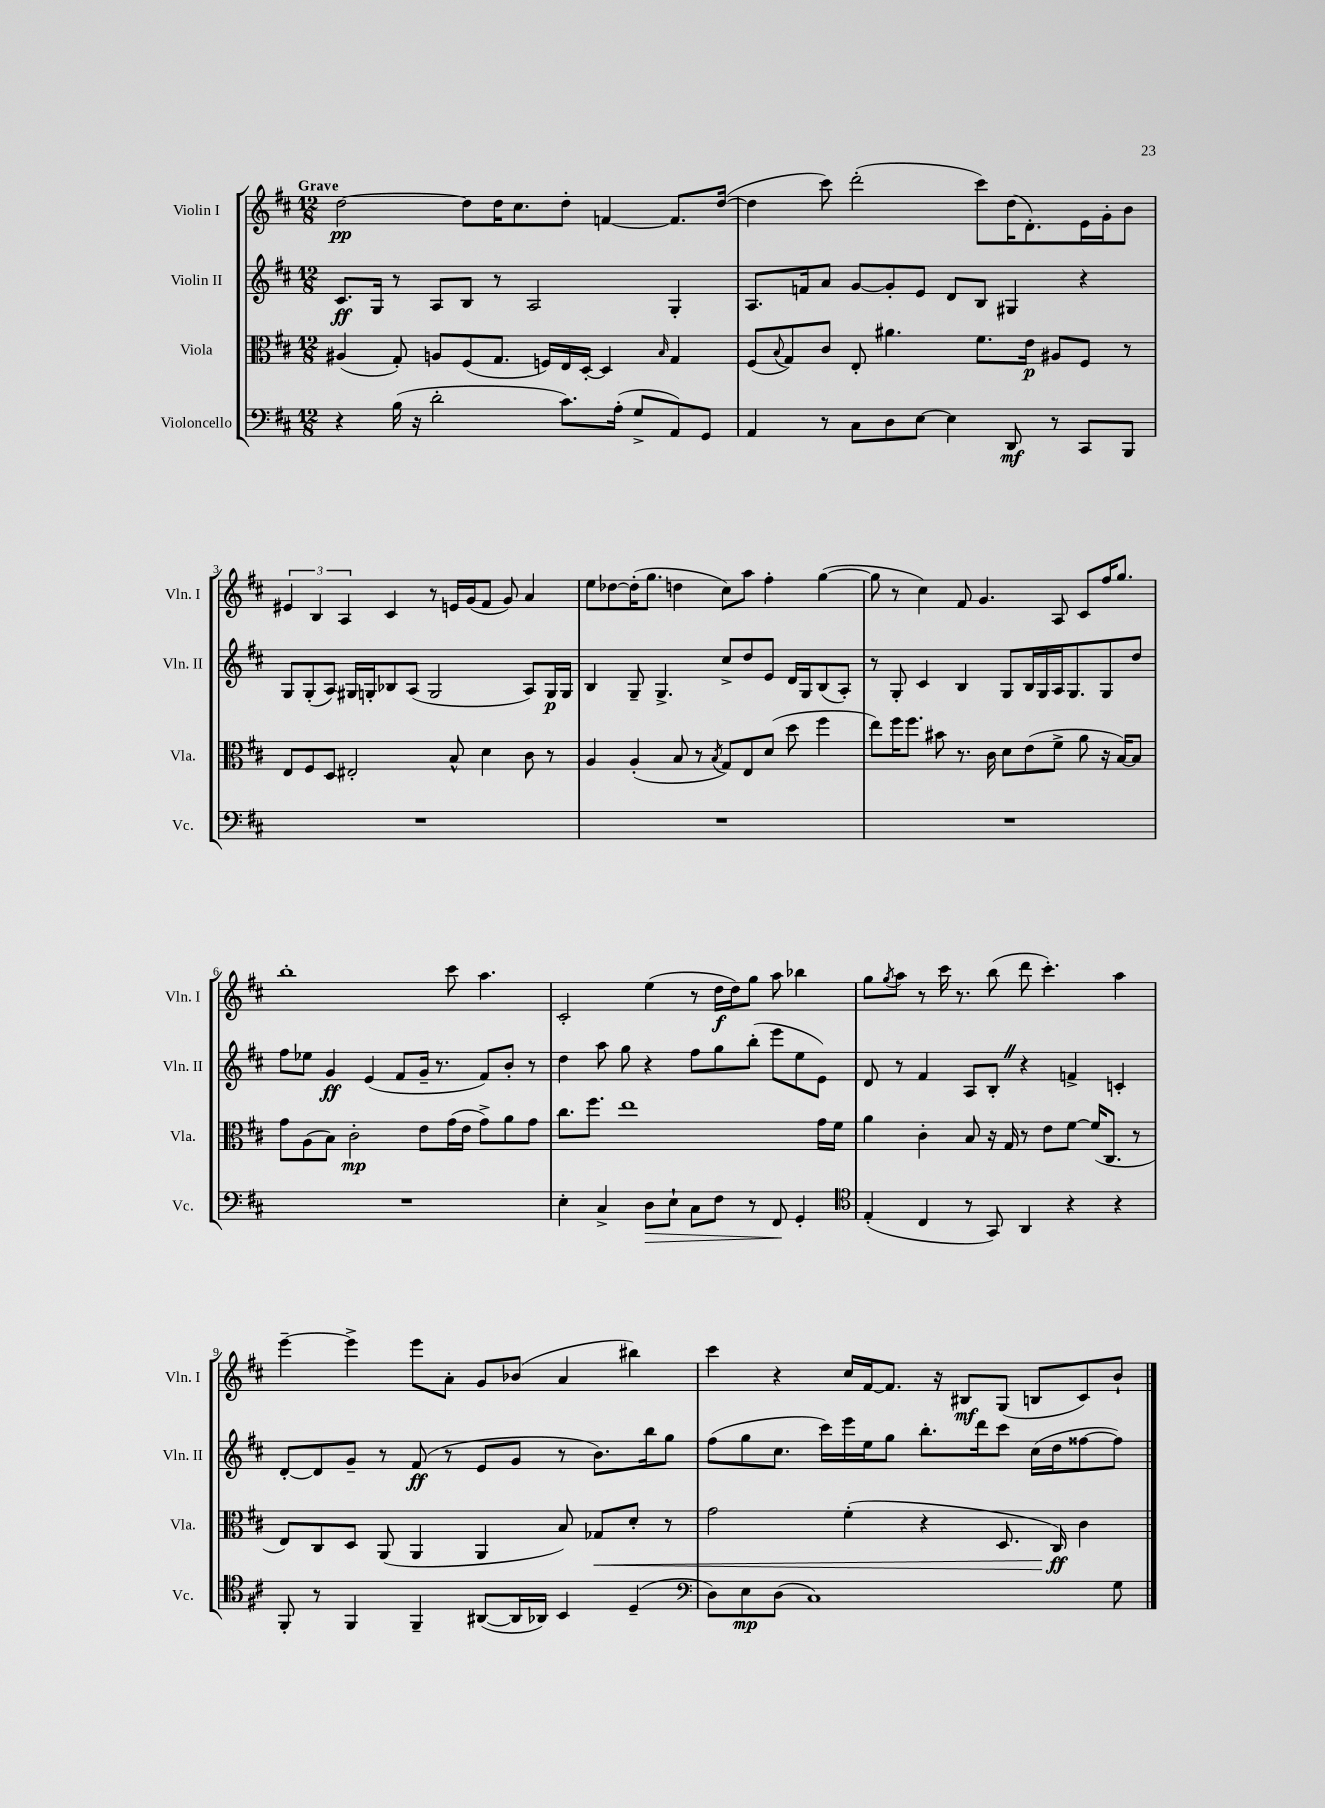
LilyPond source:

<<
\new StaffGroup <<
\new Staff = "s0" \with { instrumentName = "Violin I" shortInstrumentName = "Vln. I" } {
    \clef treble \key d \major \numericTimeSignature \time 12/8 \tempo "Grave"
    d''2~\pp d''8 d''16 cis''8. d''8-. f'4~ f'8. d''16~( |
    d''4 cis'''8) d'''2-.( cis'''8) d''16( d'8.-.) e'16 g'16-. b'8 |
    \tuplet 3/2 { eis'4 b4 a4 } cis'4 r8 e'16 g'16( fis'8 g'8) a'4 |
    e''8 des''8~ des''16-.( g''8. d''4 cis''8) a''8 fis''4-. g''4~( |
    g''8 r8 cis''4) fis'8 g'4. a8 cis'8 fis''16 g''8. |
    b''1-. cis'''8 a''4. |
    cis'2-. e''4( r8 d''16\f d''16) g''8 a''8 bes''4 |
    g''8 \acciaccatura { g''8 } a''8 r8 cis'''16 r8. b''8( d'''8 cis'''4.-.) a''4 |
    e'''4~-- e'''4-> e'''8 a'8-. g'8 bes'8( a'4 bis''4) |
    cis'''4 r4 cis''16 fis'16~ fis'8. r16 bis8\mf g8( b8 cis'8) b'8-! \bar "|." |
}
\new Staff = "s1" \with { instrumentName = "Violin II" shortInstrumentName = "Vln. II" } {
    \clef treble \key d \major \numericTimeSignature \time 12/8
    cis'8.\ff g16 r8 a8 b8 r8 a2 g4-. |
    a8. f'16 a'8 g'8~ g'8-. e'8 d'8 b8 gis4 r4 |
    g8 g8-.( a8) gis16 g16-. bes8 a8( g2 a8) g16\p g16 |
    b4 g8-- g4.-> cis''8-> d''8 e'8 d'16 g16 b8( a8-.) |
    r8 g8-. cis'4 b4 g8 b16 g16 a16 g8. g8 d''8 |
    fis''8 ees''8 g'4\ff e'4( fis'8 g'16-- r8. fis'8) b'8-. r8 |
    d''4 a''8 g''8 r4 fis''8 g''8 b''8-.( e'''8 e''8 e'8) |
    d'8 r8 fis'4 a8 b8-. \once \override BreathingSign.text = \markup { \musicglyph "scripts.caesura.straight" } \breathe r4 f'4-> c'4-. |
    d'8~-. d'8 g'8-- r8 fis'8\ff( r8 e'8 g'8 r8 b'8.) b''16 g''8 |
    fis''8( g''8 cis''8. cis'''16) e'''16 e''16 g''8 b''8.-. d'''16 cis'''8 cis''16( d''16 fisis''8~ fisis''8) \bar "|." |
}
\new Staff = "s2" \with { instrumentName = "Viola" shortInstrumentName = "Vla." } {
    \clef alto \key d \major \numericTimeSignature \time 12/8
    ais4( g8-.) a8 fis8( g8. f16) e16 d16~-. d4 \grace { b16 } g4 |
    fis8( \appoggiatura { b8 } g8) cis'8 e8-. ais'4. fis'8. e'16\p ais8 fis8 r8 |
    e8 fis8 d8 eis2-. b8-^ d'4 cis'8 r8 |
    a4 a4-.( b8 r8 \acciaccatura { b8 } g8) e8 d'8( d''8 fis''4 |
    e''8) fis''16 fis''8. bis'8 r8. cis'16 d'8 e'8( fis'8-> a'8 r16 b16~) b8 |
    g'8 a8( b8) cis'2-.\mp e'8 g'16( e'16 g'8->) a'8 g'8 |
    cis''8. fis''8. e''1 g'16 fis'16 |
    a'4 cis'4-. b8 r16 g16 r8 e'8 fis'8~ fis'16( cis8. r8 |
    e8) cis8 d8 a,8( a,4 a,4 b8) ges8\< d'8-. r8 |
    g'2 fis'4-.( r4 d8. cis16\ff\!) cis'4 \bar "|." |
}
\new Staff = "s3" \with { instrumentName = "Violoncello" shortInstrumentName = "Vc." } {
    \clef bass \key d \major \numericTimeSignature \time 12/8
    r4 b16( r16 d'2-. cis'8.) a16-.( g8-> a,8) g,8 |
    a,4 r8 cis8 d8 e8~ e4 d,8\mf r8 cis,8 b,,8 |
    R1. |
    R1. |
    R1. |
    R1. |
    e4-. cis4-> d8\> e8-! cis8 fis8 r8 fis,8\! g,4-. |
    \clef tenor e4-.( cis4 r8 g,8) a,4 r4 r4 |
    fis,8-. r8 fis,4 fis,4-- ais,8~( ais,16 aes,16) b,4 d4--( |
    \clef bass d8) e8\mp d8( cis1) g8 \bar "|." |
}
>>
>>
